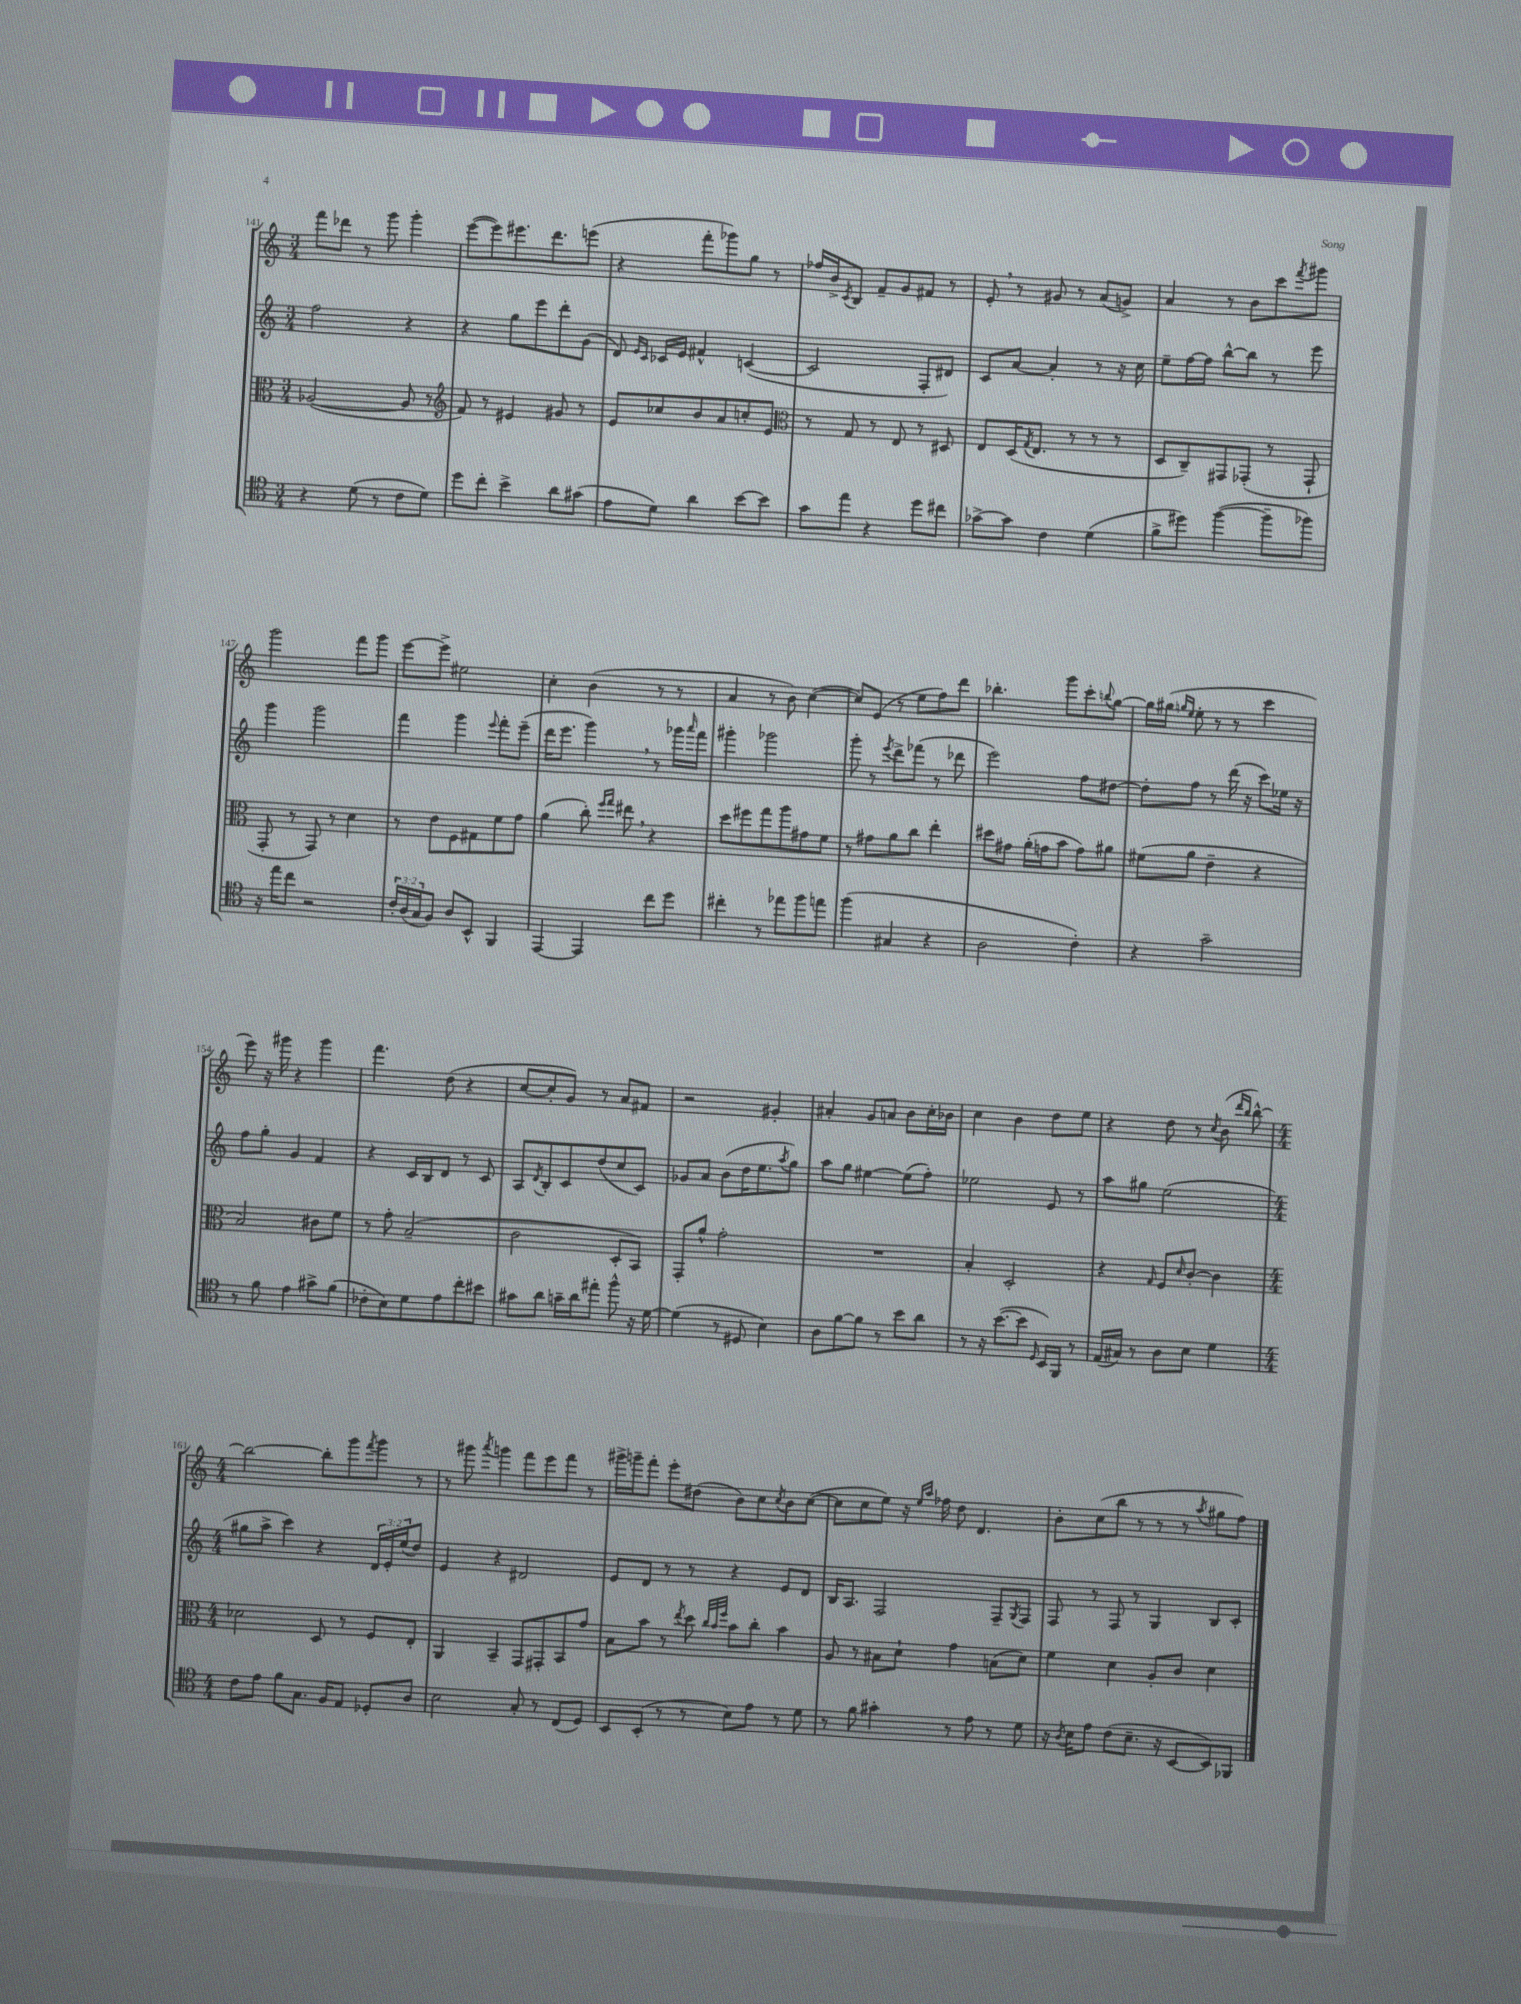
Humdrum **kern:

**kern	**kern	**kern	**kern
*staff4	*staff3	*staff2	*staff1
*clefC4	*clefC3	*clefG2	*clefG2
*k[]	*k[]	*k[]	*k[]
*M3/4	*M3/4	*M3/4	*M3/4
4r	([2A-	2ff	8fff
.	.	.	8ddd-
(8d	.	.	8r
8r	.	.	8ggg
8c	8A-]	4r	4ggg'
8d)	8r	.	.
=	=	=	=
*	*clefG2	*	*
8dd	8f)	4r	([8eee
8cc'	8r	.	8eee])
4b^	4e#	8gg	8.eee#
.	.	8eee	.
.	.	.	8.ddd
8a	8g#	8ddd'	.
(8g#	8r	(8g	(8eee
=	=	=	=
8e	8e	8d)	4r
.	.	16qqe	.
.	.	16qqc	.
8d)	8cc-	16c-	.
.	.	16e	.
4a	8b	4f#^^	8fff'
.	8a	.	8ggg-)
[8b	8cc'	([4c	8gg
8b]	8e	.	8r
=	=	=	=
*	*clefC3	*	*
8g	8r	2c]	16ff-
.	.	.	16b^
.	.	.	8qc
8ee	8G	.	8B
4r	8r	.	8f~
.	8E	.	8g
8dd	8r	8F'	8f#
8cc#	8D#	8d#)	8r
=	=	=	=
[8g-^	8E	8c	8e'
8g-]	(16D	[8a	8r
.	8qG	.	.
.	8.E	.	.
4c	.	4a']	8g#
.	8r	.	8r
(4d	8r	8r	(8a
.	8r	16r	8g^)
.	.	16cc	.
=	=	=	=
8f^	8D	8ee~	4a
8dd#)	8C~)	[16ff	.
.	.	16ff]	.
([4ff	8GG#	[8bb^^	8r
.	(8GG-'	8bb]	8b
8ff~]	8r	8r	8ccc
.	.	.	8qfff
8ff-)	8GG-`	8eee	8ggg#
=	=	=	=
16r	8GG'	4ggg	2ggg
16ee	.	.	.
8cc	8r	.	.
2r	8GG)	2ggg	.
.	8r	.	.
.	4d	.	8fff
.	.	.	8ggg
=	=	=	=
24c'	8r	4fff	[8eee
(24A	.	.	.
24G	.	.	.
8F)	8e	.	8eee^]
8A	8F	4ggg	2ee#
8BB^^	8G#	.	.
.	.	8qqeee	.
4FF	8f	8fff'	.
.	8g	(8eee~	.
=	=	=	=
[4EE	(4a	16ddd	4cc'
.	.	8.eee	.
4EE]	8cc')	4ggg)	(4b
.	16qqff	.	.
.	16qqgg	.	.
.	8ee#	.	.
8cc	4r	8r	8r
8dd	.	16ggg-	8r
.	.	16qqaaa	.
.	.	16fff	.
=	=	=	=
4cc#'	8dd	4ggg#'	4a
.	8ff#	.	.
8r	8gg	2ggg-	8r
8ee-	8aa	.	8b)
8ff	8g#	.	([4cc
8ee	8f	.	.
=	=	=	=
(4ff	8r	8ggg'	8cc])
.	8g#	8r	(8e
.	.	8qeee	.
4G#	8a	8ddd^	8r
.	8cc	(8fff-	8ee
4r	4ee'	8r	8ff)
.	.	8ddd-	8ddd
=	=	=	=
2A	8dd#	2eee)	4.bb-'
.	8g#	.	.
.	(16a'	.	.
.	16g	.	.
.	8b	.	8ggg
4c')	8g)	8ff	8ccc'
.	.	.	8qqbb
.	8a#	[8dd#	[8gg
=	=	=	=
4r	(8f#	8dd#']	16gg]
.	.	.	(16gg#
.	.	.	16qqgg
.	.	.	16qqee
.	8a	8ff	8ee'
2g~	4e~	8r	8r
.	.	(16ddd	8r
.	.	16r	.
.	4r	8ccc)	4ccc
.	.	16ee-	.
.	.	16r	.
=	=	=	=
8r	2B)	8ff	8eee)
8f	.	8gg'	16r
.	.	.	16ggg#
4e	.	4g	4r
8g#^	8c#	4f	4ggg#
(8f	8f	.	.
=	=	=	=
8c-'	8r	4r	4.fff
8B)	8g'	.	.
8d	(2B~	16c	.
.	.	16B	.
8e	.	8d	(8dd
8cc'	.	8r	4r
8b#	.	8c	.
=	=	=	=
8g#	2c	8A	[8cc
.	.	8qd	.
8a	.	8B'	8cc']
16g~	.	8c	8g)
16a	.	.	.
8ee#'	.	(8dd	8r
8ff^^	8D'	8cc	8a
16r	8BB)	8c)	8f#
[16d	.	.	.
=	=	=	=
(4d]	8GG'	8g-	2r
.	8a^^	8a	.
8r	2g'	(8b	.
8D#	.	16dd	.
.	.	8.ee	.
4B)	.	.	4g#'
.	.	8qaa	.
.	.	8gg)	.
=	=	=	=
8A	2.r	8aa	4a#'
[8f	.	8gg	.
8f]	.	[4ee#	8g
8r	.	.	8a
8b	.	(8ee#]	8b
8a	.	8ff')	16cc'
.	.	.	16b-
=	=	=	=
8r	4B'	2ee-	4cc
16r	.	.	.
([8.b	.	.	.
.	2D'	.	4b
8b]	.	.	.
16qqD	.	.	.
16BB)	.	8e	8dd
16FF	.	.	.
8r	.	8r	8ee
=	=	=	=
(16E	4r	8aa	4r
16G#)	.	.	.
8r	.	8gg#	.
.	16qqG	.	.
8A	8F	(2ee	8dd
.	16qqd	.	.
8B	[8c'	.	8r
.	.	.	8qcc
4d	4c]	.	(8b
.	.	.	16qqddd
.	.	.	16qqbb
.	.	.	[8bb^^)
=	=	=	=
*M4/4	*M4/4	*M4/4	*M4/4
8c	2d-	8gg#	2bb_
8e	.	8aa^	.
8f	.	4ccc)	.
8.G	.	.	.
.	8D	4r	8bb']
16F	.	.	.
8E	8r	.	8ggg
.	.	.	8qfff
8D-'	8F	24d	8ggg
.	.	24e'	.
.	.	(24ee	.
8A	8E'	8dd)	8r
=	=	=	=
2B	4AA	4e	8r
.	.	.	8ggg#
.	.	.	8qaaa
.	4BB~	4r	4ggg
8G'	8GG	2d#	8fff
8r	8GG#'	.	8eee
(8C	8BB	.	8fff
8D)	8g	.	8r
=	=	=	=
8BB	8B	8e	16ggg#^
.	.	.	16ggg~
(8BB'	8b	8d	8fff'
8r	8r	8r	8eee'
.	8qee	.	.
8r	8dd	8r	(8dd#
.	32qqcc	.	.
.	32qqb	.	.
.	32qqff	.	.
8B)	8b	4r	8b)
8e	8cc'	.	8cc
.	.	.	8qcc
8r	4b	8e	8b
8d	.	8d	([8cc
=	=	=	=
8r	8A	16B	8cc]
.	.	8.A	.
8f	8r	.	8cc
4g#'	8B#	2F	8ee)
.	8d`	.	16r
.	.	.	16qqee
.	.	.	16qqaa
.	.	.	16ff-
8r	4g	.	8dd
8e	.	.	4.d
8r	(8B	8F~	.
.	.	8qG	.
8d	8d)	8F	.
=	=	=	=
16r	4f	8F	8b'
8qA	.	.	.
16B	.	.	.
8e	.	8r	(8cc
(8c	4d	8F	8bb
8.B~	.	8r	8r
.	8A'	4G	8r
16r	.	.	.
[8BB	8c	.	8r
.	.	.	8qaa
8BB])	4d	8B	8gg#
8FF-	.	8c'	8ff)
==	==	==	==
*-	*-	*-	*-
